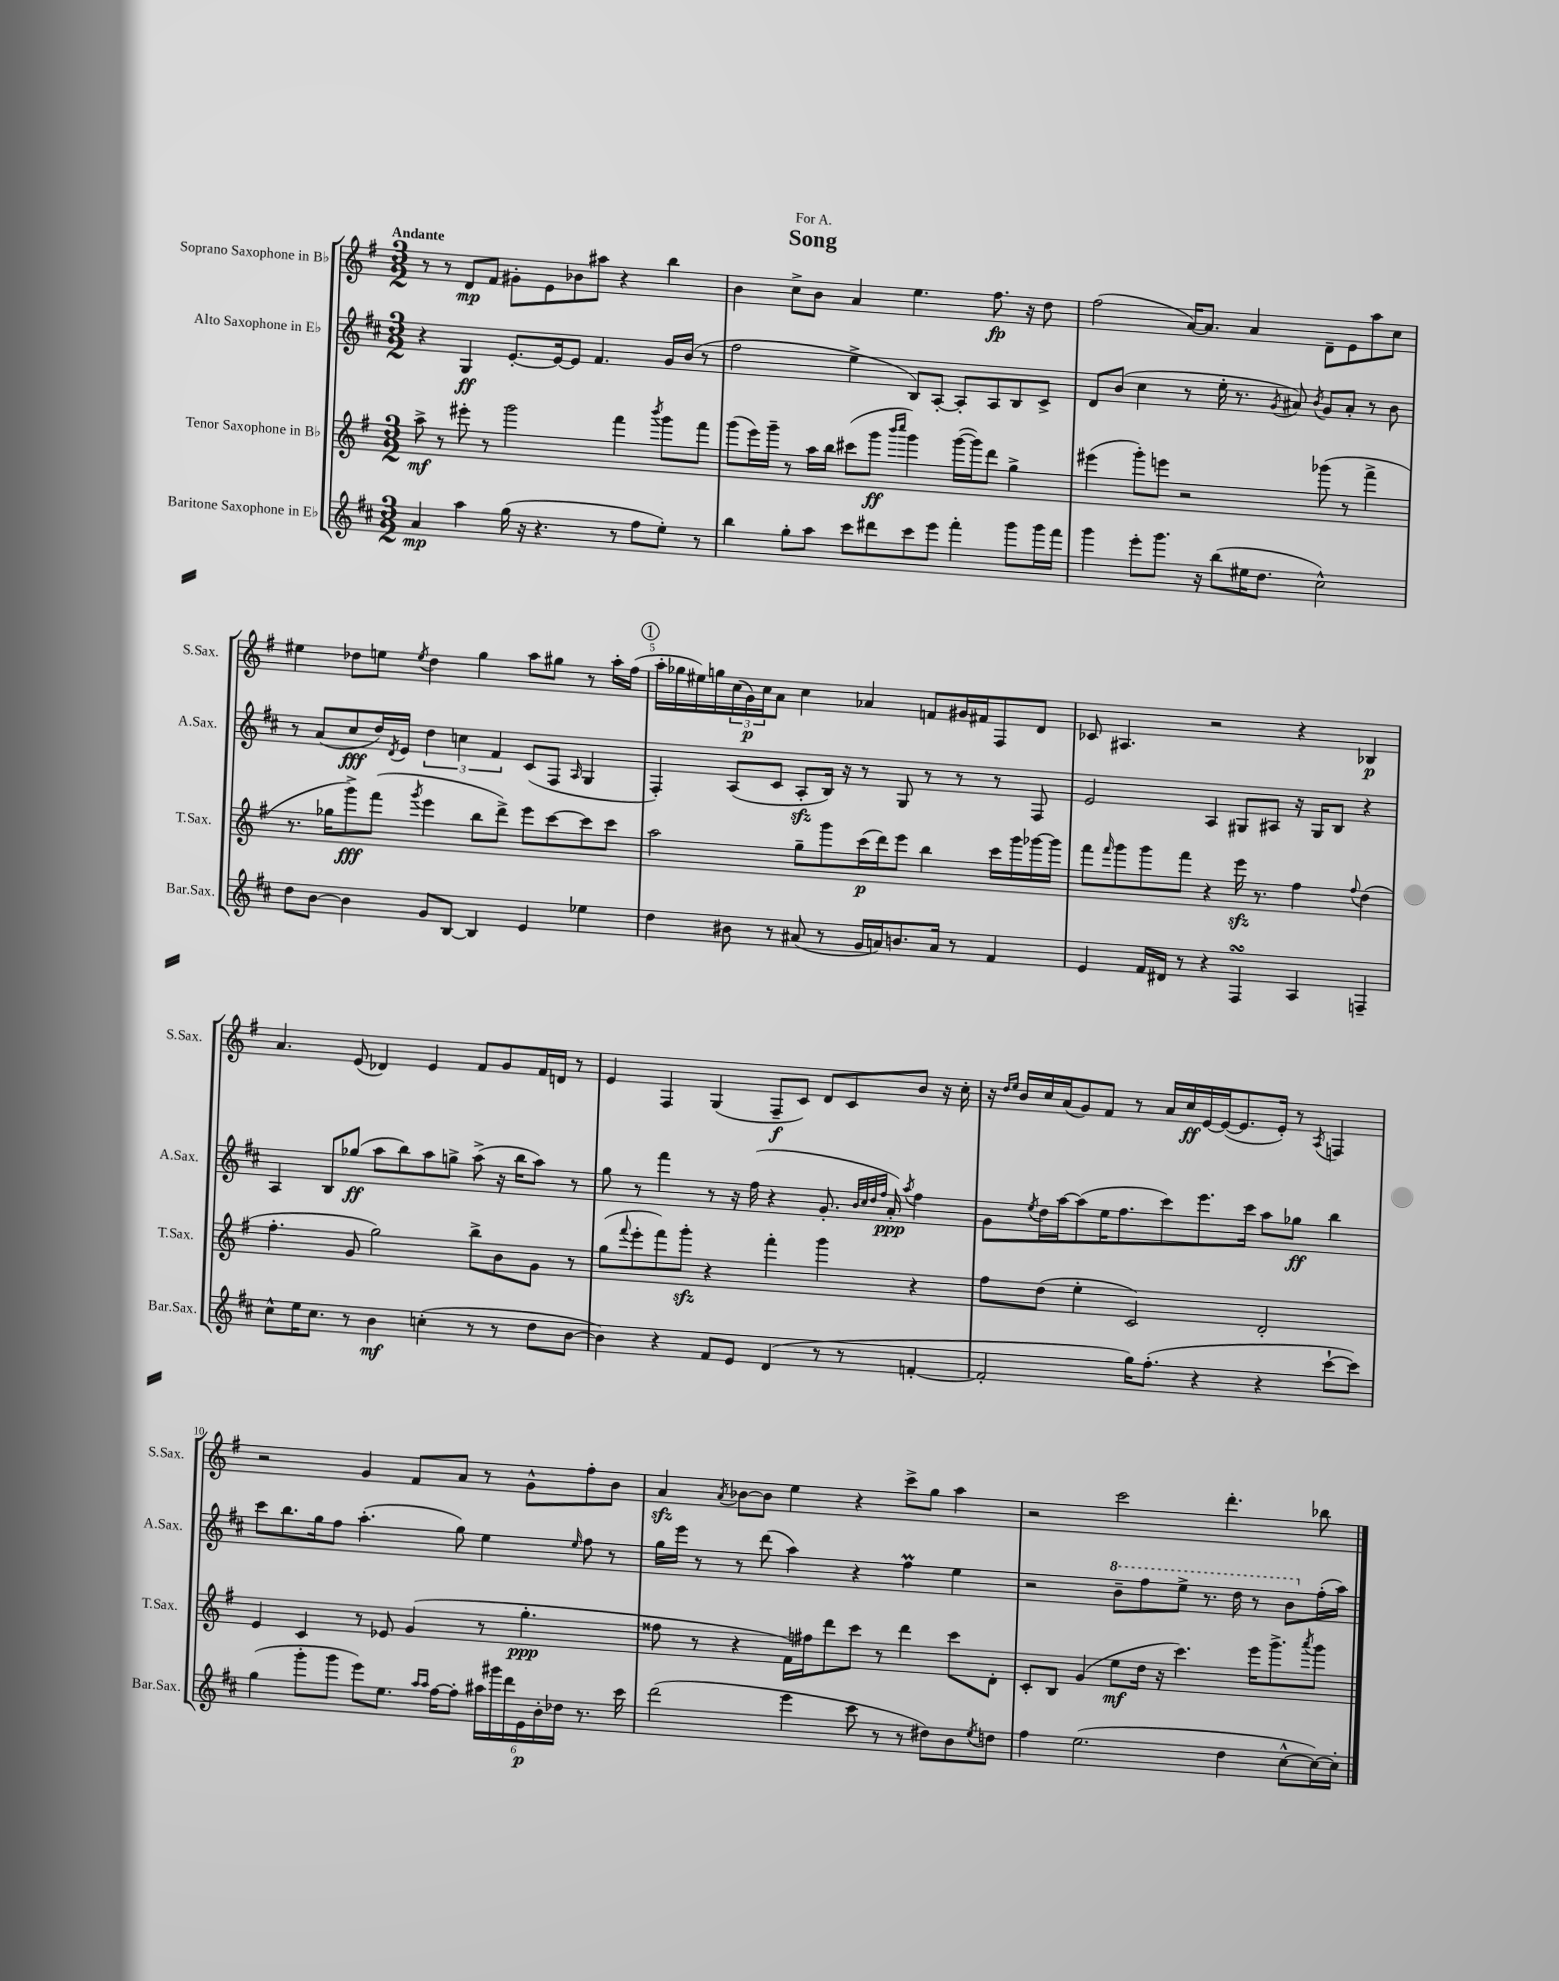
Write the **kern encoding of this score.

**kern	**kern	**kern	**kern
*staff4	*staff3	*staff2	*staff1
*clefG2	*clefG2	*clefG2	*clefG2
*k[f#c#]	*k[f#]	*k[f#c#]	*k[f#]
*M3/2	*M3/2	*M3/2	*M3/2
4a	8aa^	4r	8r
.	8r	.	8r
4aa	8eee#'	4G	8d
.	8r	.	8f#
(16gg	2ggg	[8.e'	8g#'
16r	.	.	.
4.r	.	.	8e
.	.	16e_	.
.	.	8e]	8b-
.	.	4.f#	8aa#
8r	4fff#	.	4r
8ff#	.	.	.
.	8qbbb	.	.
8ee')	8ggg	16g	4bb
.	.	(16b	.
8r	8fff#	8r	.
=	=	=	=
4bb	(8ggg	2ff#	4b
.	16eee)	.	.
.	16ggg~	.	.
8gg'	8r	.	8cc^
8aa	16aa	.	8b
.	16bb	.	.
8ccc#	(8ccc#	4ee^	4a
8ddd#	8ggg	.	.
.	16qqbbb	.	.
.	16qqcccc	.	.
8ccc#	4ggg)	8B)	4.ee
8eee	.	[8A'	.
4fff#'	([16ggg	8A']	.
.	16ggg])	.	.
.	8ddd	8A	8.ff#
8ggg	4gg^	8B	.
.	.	.	16r
16ggg	.	8c#^	8dd
16fff#	.	.	.
=	=	=	=
4ggg	(4eee#	8d	(2ff#
.	.	(8b	.
8eee'	8ggg')	4cc#	.
8.ggg	8eee	.	.
.	2r	8r	[16a)
16r	.	.	8.a]
(8bb	.	16ee'	.
.	.	8.r	.
16ee#	.	.	4a
8.dd	.	.	.
.	.	8qg	.
.	.	8a#)	.
.	.	8qb	.
2cc#^^)	(8ggg-	8g	8d~
.	8r	8a#'	8e
.	4fff#^	8r	8aa
.	.	8b	8cc
=	=	=	=
8dd	8.r	8r	4ee#
[8b	.	(8a	.
.	16gg-	.	.
4b]	8ggg^)	8cc#	8dd-
.	(8fff#	16dd)	8ee
.	.	8qd	.
.	.	16e	.
.	8qggg	.	8qee
8g	4eee	6dd	4dd-
[8B	.	.	.
.	.	6cc	.
4B]	8bb	.	4gg
.	.	6f#	.
.	8ddd^)	.	.
4e	8eee	(8c#	8aa
.	[8ccc	8F#	8gg#
.	.	16qqA	.
4ee-	8ccc]	4G	8r
.	8ccc	.	16aa'
.	.	.	(16ff#
=	=	=	=
4dd	2aa	4F#')	16aa'
.	.	.	16gg-
.	.	.	16ee#)
.	.	.	16gg
8b#	.	(8A	(24cc
.	.	.	24g)
.	.	.	24cc
8r	.	8c#	8a
(8a#	8gg~	8A'	4cc
8r	8ggg	16B)	.
.	.	16r	.
16g	(16ccc	8r	4a-
16a)	16ddd)	.	.
8.b	8eee	8G	.
.	4bb	8r	8f
16a	.	.	.
8r	.	8r	16g#
.	.	.	16f#
4f#	16ccc	8r	8F#
.	16ggg	.	.
.	[16ggg-	8F#	8d
.	16ggg-]	.	.
=	=	=	=
4e	8fff#	2e	8c-
.	16qqfff#	.	.
.	8ggg	.	4.A#
16f#	8ggg	.	.
16d#	.	.	.
8r	8fff#	.	.
4r	4r	4A	2r
4F#	16eee	8G#	.
.	8.r	.	.
.	.	8A#	.
4A	4ff#	16r	4r
.	.	16G#	.
.	.	8B	.
.	8qqff#	.	.
4F~	(4dd	4r	4B-
=	=	=	=
8cc#^^	4.ff#'	4A	4.a
16ee	.	.	.
8.cc#	.	.	.
.	.	8B	.
8r	8g	(8gg-	(8e
4b	2gg)	8aa	4d-)
.	.	8bb)	.
(4cc'	.	8aa	4e
.	.	8gg^	.
8r	8bb^	(8aa^	8f#
8r	8b	16r	8g
.	.	16bb	.
8dd	8g	8aa)	16f#
.	.	.	16d
[8b	8r	8r	8r
=	=	=	=
4b])	(8gg	8gg	4e
.	8qqfff#	.	.
.	8eee'	8r	.
4r	8fff#)	4fff#	4F#
.	8ggg'	.	.
8f#	4r	8r	(4G
8e	.	16r	.
.	.	(16ff#	.
(4d	4fff#'	4r	8F#~
.	.	.	8c)
8r	4ggg	8.g'	8d
8r	.	.	8c
.	.	32qqb	.
.	.	32qqcc#	.
.	.	32qqdd	.
.	.	32qqff#	.
.	.	16a')	.
.	.	8qaa	.
[4f'	4r	4ff#	8b
.	.	.	16r
.	.	.	16cc'
=	=	=	=
2f']	8ff#	8g	16r
.	.	.	16qqdd
.	.	.	16qqee
.	.	.	16b
.	.	8qee	.
.	(8dd	16dd	16cc
.	.	[16aa	(16a
.	4ee'	(8aa]	8g)
.	.	16ee	8f#
.	.	8.ff#	.
16gg)	2c)	.	8r
(8.ff#'	.	.	.
.	.	8ccc#)	16a
.	.	.	16cc
4r	.	8.eee	[16e
.	.	.	(16e_
.	.	.	8.e]
.	.	16ccc#	.
4r	2d'	8aa	.
.	.	.	16e')
.	.	8gg-	8r
.	.	.	8qA
[8ccc#`	.	4bb	4F
8ccc#])	.	.	.
=	=	=	=
(4gg	4e	8ccc#	2r
.	.	8.bb	.
8ggg'	4c	.	.
.	.	16gg	.
8ggg	.	8ff#	.
8eee)	8r	(4.aa'	4g
8.ee	8e-	.	.
.	(4g	.	8f#
16qqaa	.	.	.
16qqaa	.	.	.
[16ff#	.	.	.
8ff#']	.	8gg)	8a
24aa#	8r	4ee	8r
24ggg#	.	.	.
24ddd	.	.	.
24e	4.gg'	.	8g^^
24b'	.	.	.
24dd-	.	.	.
.	.	16qqee	.
8.r	.	8ff#	8ff#'
.	.	8r	8b
16ccc#	.	.	.
=	=	=	=
(2ddd	8ff##	16gg	4a
.	.	16eee	.
.	8r	8r	.
.	.	.	8qa
.	4r	8r	[8b-
.	.	(8ddd	8b-]
4eee	16f#)	4aa)	4ee
.	16ff#	.	.
.	8ddd	.	.
8ccc#	8ccc	4r	4r
8r	8r	.	.
8r	4ddd	4ff#	8ccc^
8dd#)	.	.	8gg
8b	8ccc	4ee	4aa
8qee	.	.	.
8dd	8d'	.	.
=	=	=	=
4ff#	8c'	2r	2r
.	8B	.	.
(2.ee	(4g	.	.
.	8ee	8bb~	2ccc
.	16dd	8fff#	.
.	16r	.	.
.	4.ccc)	8eee^	.
.	.	8.r	.
4dd	.	.	4.ddd'
.	.	16ddd	.
.	16eee	8r	.
.	8.ggg^	.	.
[8cc#^^	.	8bb	.
.	8qaaa	.	.
16cc#_)	8ggg	(16ff#'	8bb-
16cc#']	.	16aa)	.
==	==	==	==
*-	*-	*-	*-
